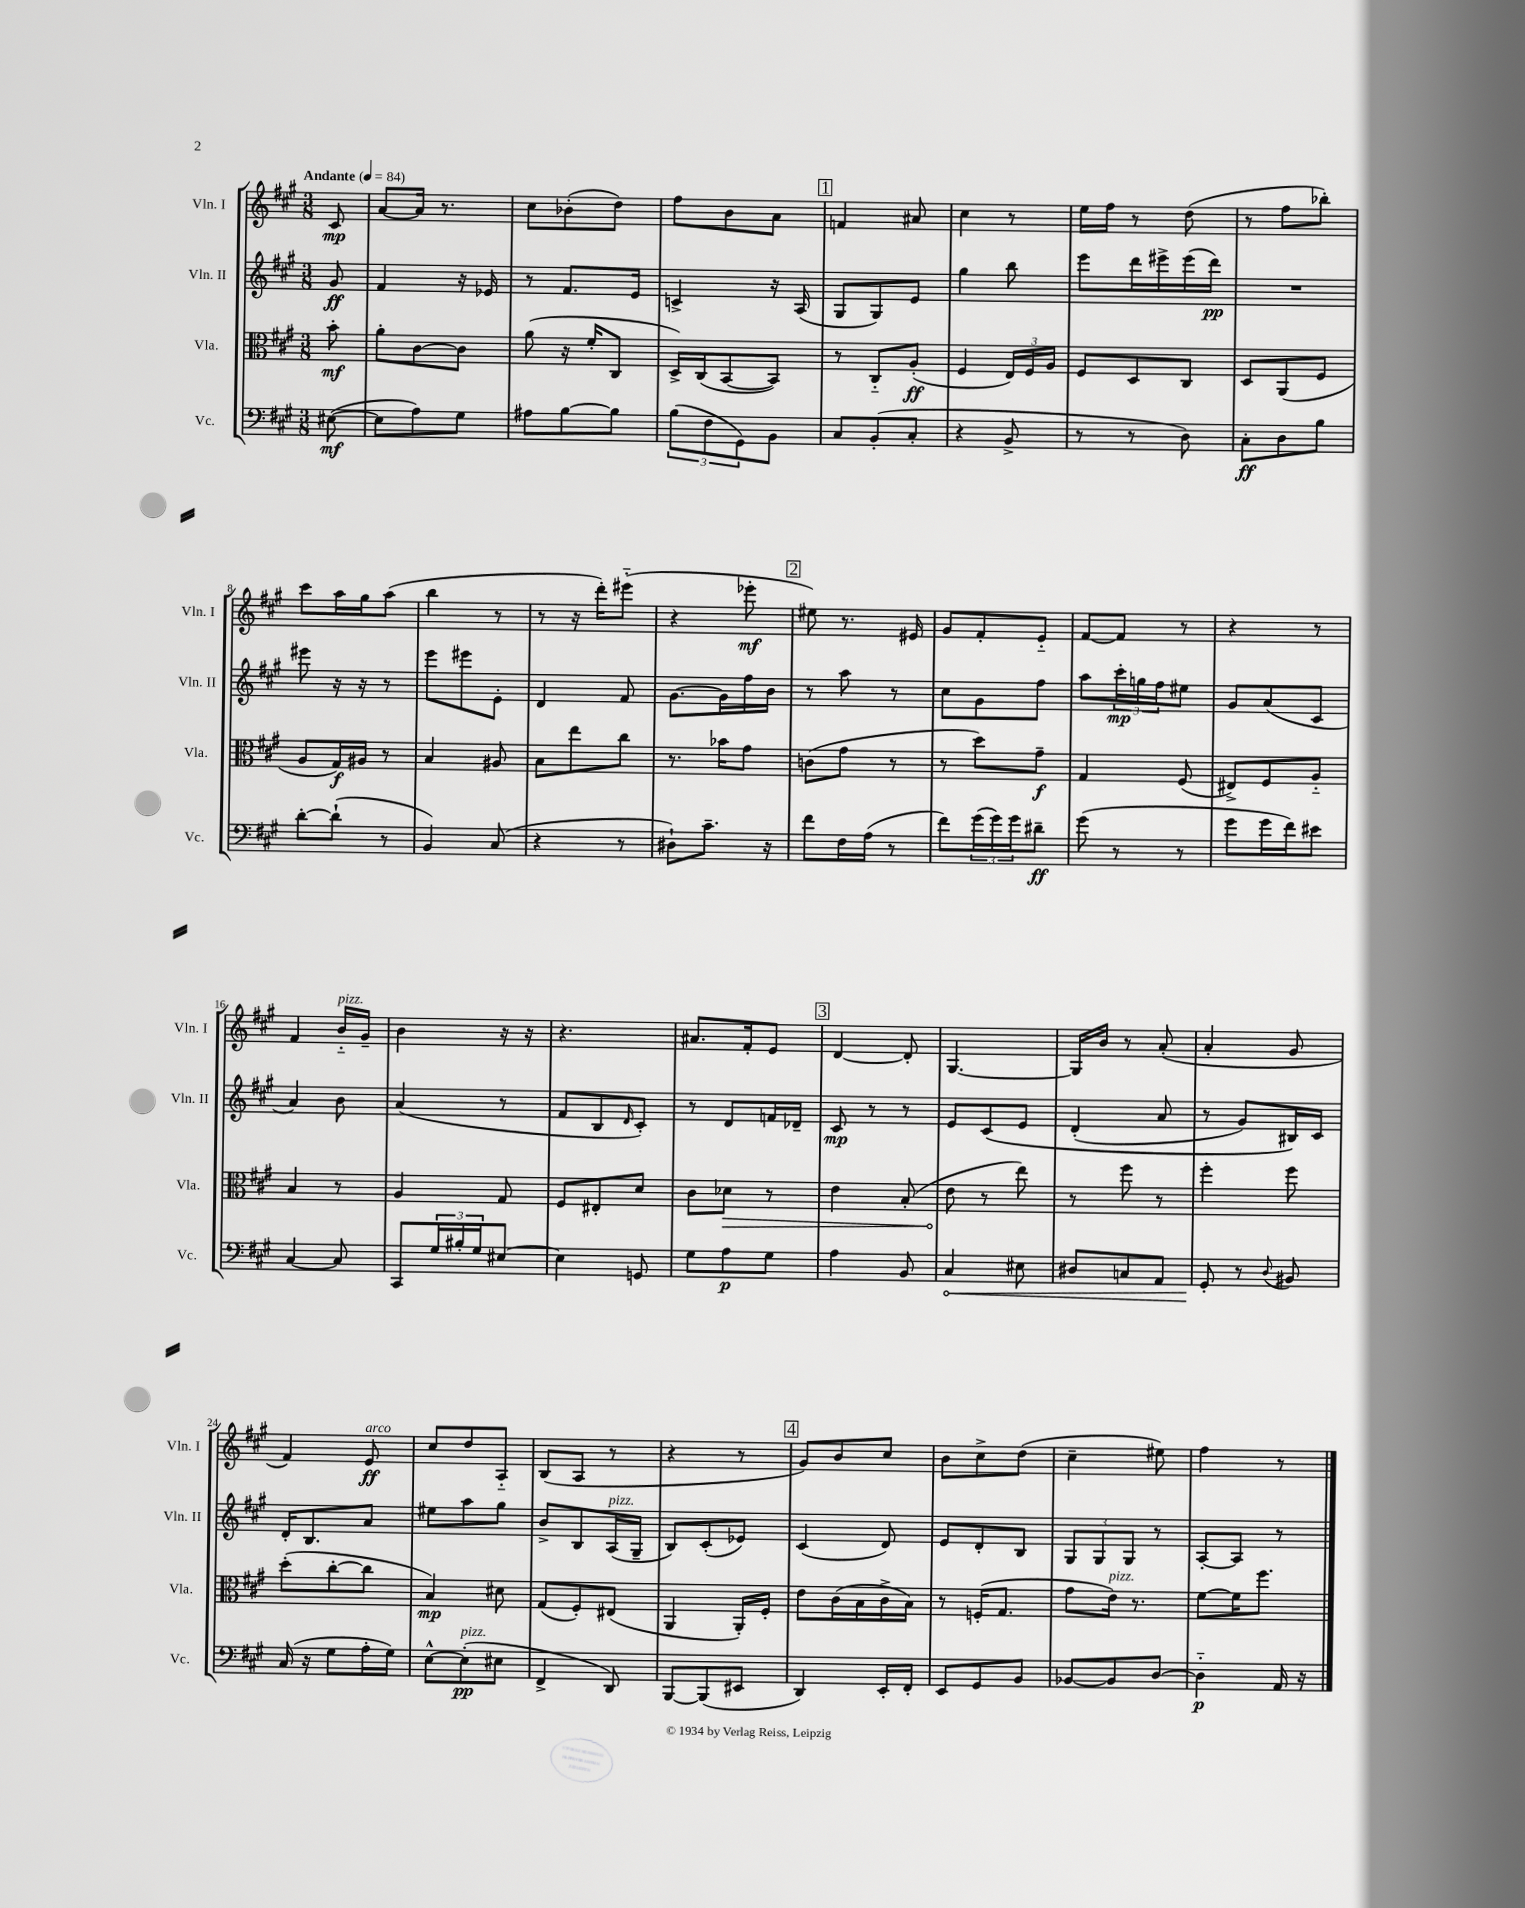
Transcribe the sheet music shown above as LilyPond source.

<<
\new StaffGroup <<
\new Staff = "s0" \with { instrumentName = "Vln. I" shortInstrumentName = "Vln. I" } {
    \clef treble \key a \major \numericTimeSignature \time 3/8 \partial 8 \tempo "Andante" 4 = 84
    cis'8\mp |
    a'8~ a'16 r8. |
    cis''8 bes'8-.( d''8) |
    fis''8 b'8 a'8 |
    \mark \markup { \box "1" } f'4 ais'8 |
    cis''4 r8 |
    e''16 fis''16 r8 d''8( |
    r8 fis''8 bes''8-.) |
    cis'''8 a''16 gis''16 a''8( |
    b''4 r8 |
    r8 r16 d'''16-.) eis'''8-_( |
    r4 ees'''8-.\mf |
    \mark \markup { \box "2" } eis''8) r8. eis'16 |
    gis'8 fis'8-. e'8-_ |
    fis'8~ fis'8 r8 |
    r4 r8 |
    fis'4 b'16-_^\markup { \italic "pizz." } gis'16-- |
    b'4 r16 r16 |
    r4. |
    ais'8. fis'16-. e'8 |
    \mark \markup { \box "3" } d'4~ d'8-. |
    gis4.~ |
    gis16 b'16 r8 a'8-.( |
    a'4-. gis'8 |
    fis'4) e'8\ff^\markup { \italic "arco" } |
    cis''8 d''8 a8-_ |
    b8( a8 r8 |
    r4 r8 |
    \mark \markup { \box "4" } gis'8) b'8 cis''8 |
    b'8 cis''8-> d''8( |
    cis''4-- eis''8) |
    fis''4 r8 \bar "|." |
}
\new Staff = "s1" \with { instrumentName = "Vln. II" shortInstrumentName = "Vln. II" } {
    \clef treble \key a \major \numericTimeSignature \time 3/8 \partial 8
    gis'8\ff |
    fis'4 r16 ees'16 |
    r8 fis'8. e'16 |
    c'4-> r16 a16( |
    \mark \markup { \box "1" } gis8 gis8) e'8 |
    gis''4 b''8 |
    e'''8 d'''16 eis'''16-> eis'''16( d'''16\pp) |
    R4. |
    eis'''8 r16 r16 r8 |
    e'''8 eis'''8 e'8-. |
    d'4 fis'8 |
    gis'8.~ gis'16 fis''16 b'16 |
    \mark \markup { \box "2" } r8 a''8 r8 |
    cis''8 gis'8 fis''8 |
    a''8 \tuplet 3/2 { cis'''16-.\mp g''16 fis''16 } eis''8 |
    gis'8 a'8( cis'8 |
    a'4) b'8 |
    a'4( r8 |
    fis'8 b8 \grace { d'16 } cis'8-.) |
    r8 d'8 f'16 des'16-- |
    \mark \markup { \box "3" } cis'8\mp r8 r8 |
    e'8 cis'8\( e'8 |
    d'4-.( a'8 |
    r8 gis'8) bis16\) cis'16 |
    d'16-. b8. a'8 |
    eis''8 a''8 gis''8 |
    b'8-> b8 a16^\markup { \italic "pizz." }( gis16-- |
    b8) cis'8-.( ees'8) |
    \mark \markup { \box "4" } cis'4( d'8) |
    e'8 d'8-. b8 |
    \tuplet 3/2 { gis8 gis8 gis8 } r8 |
    a8~-. a8 r8 \bar "|." |
}
\new Staff = "s2" \with { instrumentName = "Vla." shortInstrumentName = "Vla." } {
    \clef alto \key a \major \numericTimeSignature \time 3/8 \partial 8
    b'8-.\mf |
    a'8-. cis'8~ cis'8 |
    a'8( r16 fis'16-. cis8 |
    d16->) cis16( b,8~ b,8) |
    \mark \markup { \box "1" } r8 cis8-_ a8-.\ff( |
    fis4 \tuplet 3/2 { e16) fis16 a16 } |
    fis8 d8 cis8 |
    d8 a,8( fis8 |
    a8 gis16\f) ais16 r8 |
    b4 ais8 |
    b8 e''8 cis''8 |
    r8. bes'16 gis'8 |
    \mark \markup { \box "2" } c'8( gis'8 r8 |
    r8 d''8) gis'8--\f |
    gis4 fis8( |
    eis8->) fis8 a8-_ |
    b4 r8 |
    a4 gis8 |
    fis8 eis8-. d'8 |
    cis'8 \once \override Hairpin.circled-tip = ##t des'8\> r8 |
    \mark \markup { \box "3" } e'4 b8-.( |
    e'8\! r8 e''8) |
    r8 fis''8 r8 |
    fis''4-. fis''8 |
    d''8-.( cis''8~-. cis''8 |
    b4\mp) dis'8 |
    gis8( fis8-.) eis8( |
    a,4 a,16-.) fis16-. |
    \mark \markup { \box "4" } e'8 cis'16( b16 cis'16-> b16) |
    r8 f16-.( gis8. |
    gis'8 e'16^\markup { \italic "pizz." }) r8. |
    fis'8~ fis'16 fis''8. \bar "|." |
}
\new Staff = "s3" \with { instrumentName = "Vc." shortInstrumentName = "Vc." } {
    \clef bass \key a \major \numericTimeSignature \time 3/8 \partial 8
    eis8~\mf( |
    eis8 a8) gis8 |
    ais8 b8~ b8 |
    \tuplet 3/2 { b8( fis8 gis,8) } b,8 |
    \mark \markup { \box "1" } cis8 b,8-.( cis8-. |
    r4 b,8-> |
    r8 r8 d8) |
    cis8-.\ff d8 b8 |
    d'8~-. d'8-!( r8 |
    b,4) cis8( |
    r4 r8 |
    dis8-!) cis'8.-- r16 |
    \mark \markup { \box "2" } fis'8 fis16 a16( r8 |
    fis'8) \tuplet 3/2 { gis'16( gis'16) gis'16 } dis'8--\ff |
    gis'8( r8 r8 |
    gis'8 gis'16 fis'16) eis'8 |
    cis4~ cis8 |
    cis,8 \tuplet 3/2 { gis16 bis16-. gis16 } eis8~ |
    eis4 g,8 |
    gis8 a8\p gis8 |
    \mark \markup { \box "3" } a4 b,8 |
    \once \override Hairpin.circled-tip = ##t cis4\< eis8 |
    dis8 c8 a,8 |
    gis,8-.\! r8 \appoggiatura { d8 } bis,8 |
    cis16( r16 gis8 a16-. gis16) |
    e8~-^ e8-.\pp^\markup { \italic "pizz." }( eis8 |
    fis,4-> d,8) |
    b,,8~ b,,8( eis,8 |
    \mark \markup { \box "4" } d,4) e,16-. fis,16-. |
    e,8 gis,8 b,8 |
    bes,8~ bes,8 d8~ |
    d4-_\p a,16 r16 \bar "|." |
}
>>
>>
